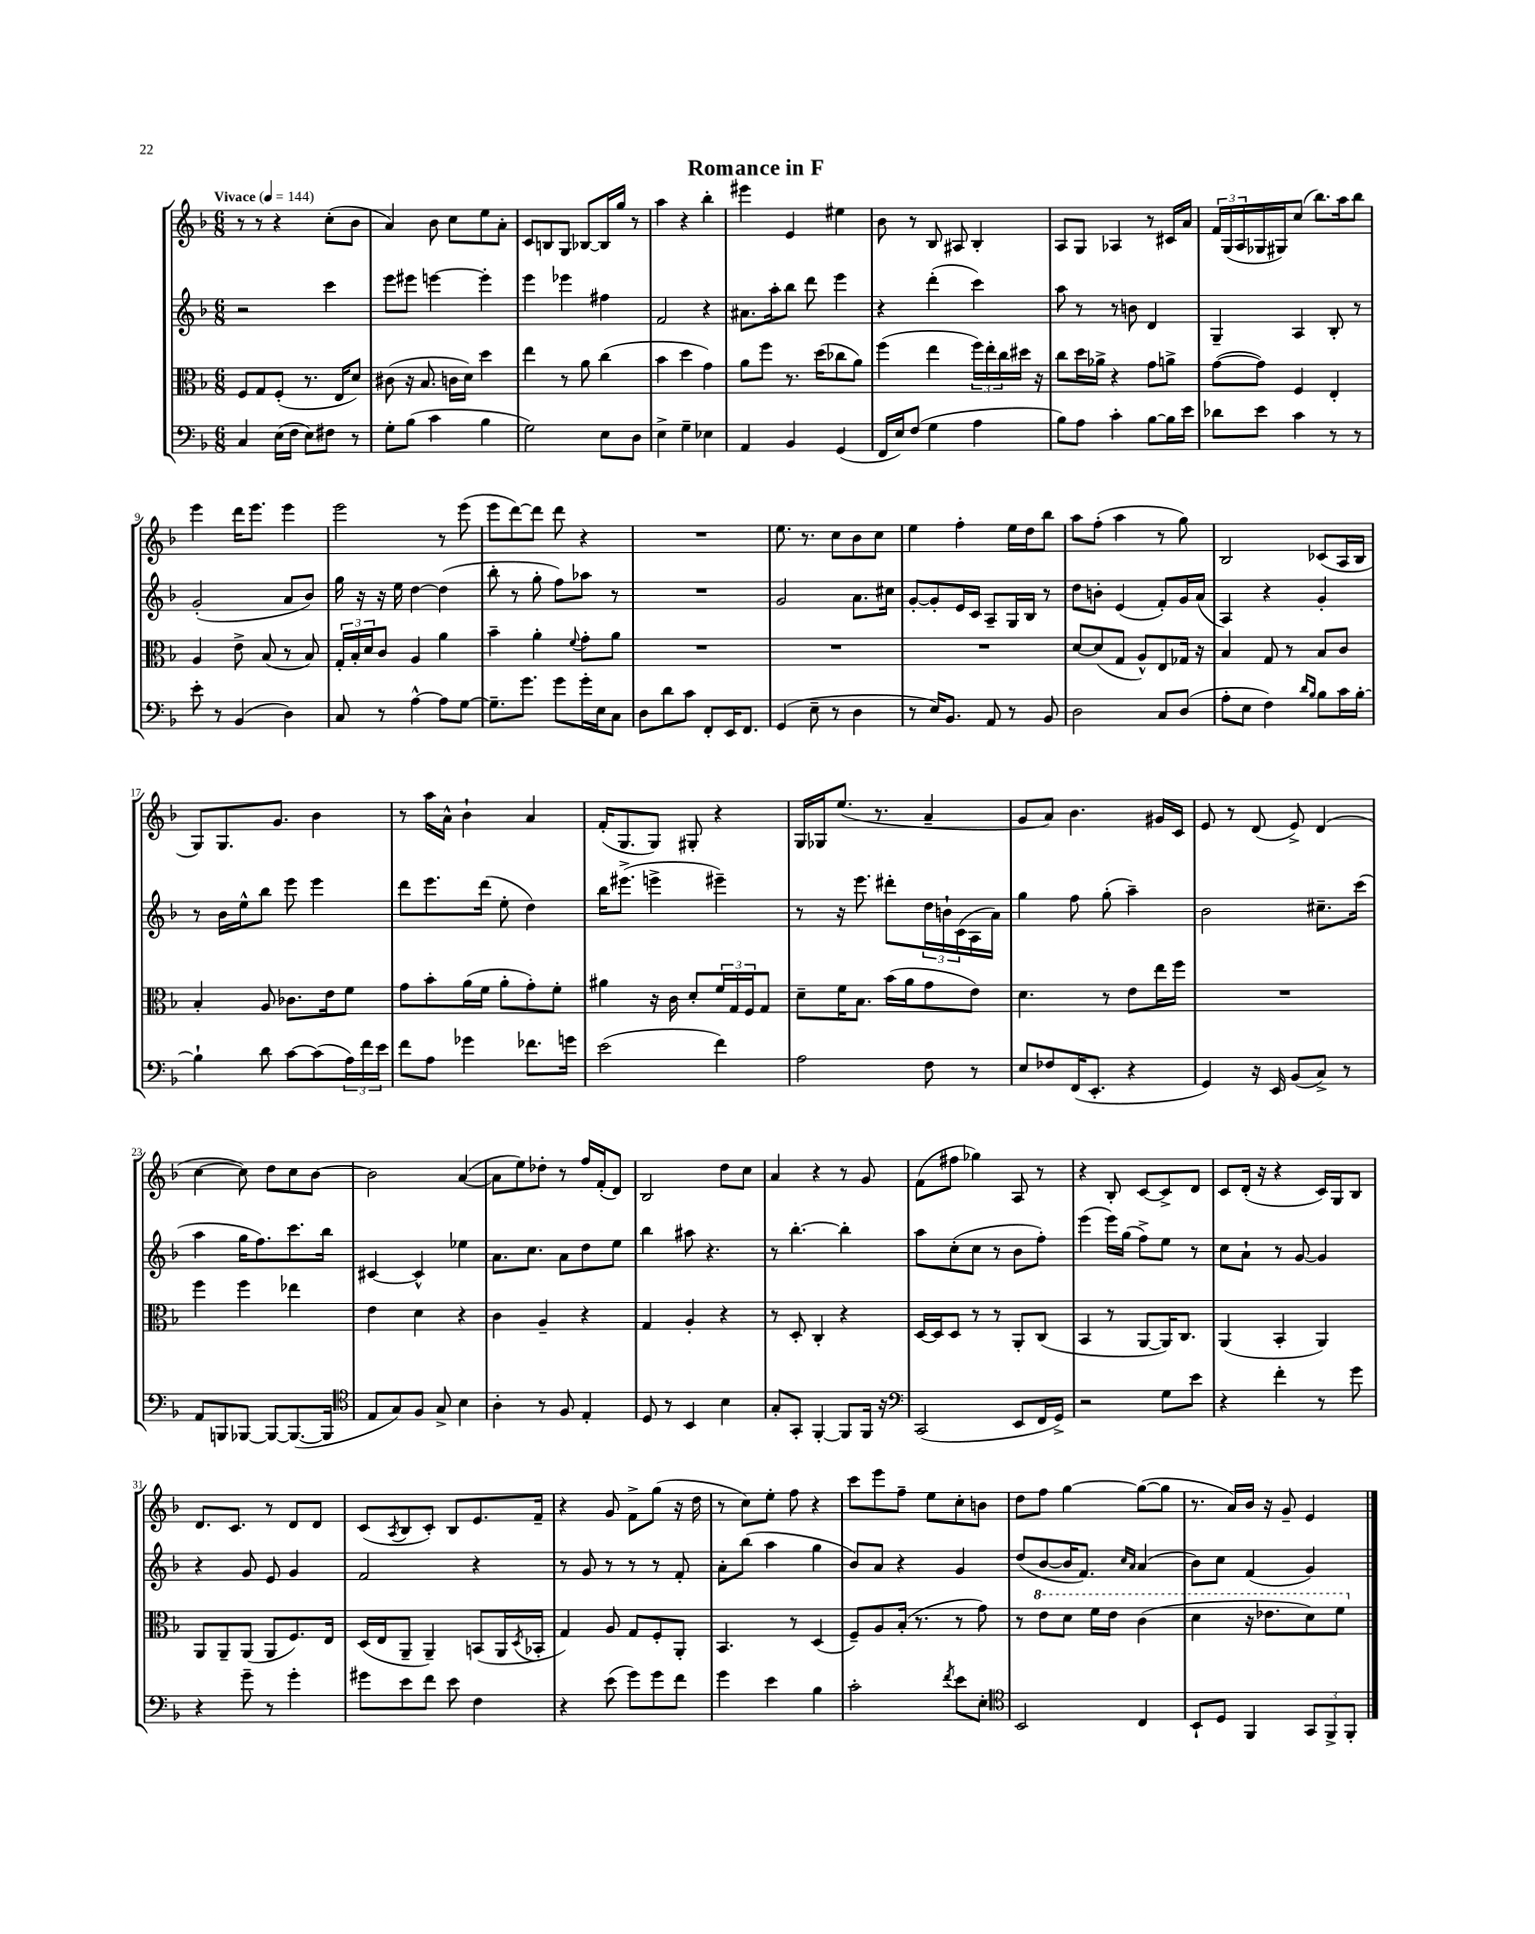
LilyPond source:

\header { title = "Romance in F" }
<<
\new StaffGroup <<
\new Staff = "s0" {
    \clef treble \key f \major \numericTimeSignature \time 6/8 \tempo "Vivace" 4 = 144
    r8 r8 r4 c''8-.( bes'8 |
    a'4) bes'8 c''8 e''8 a'8-. |
    c'8 b8 g8 bes8~ bes16 g''16 r8 |
    a''4 r4 bes''4-. |
    eis'''4 e'4 eis''4 |
    bes'8 r8 bes8 ais8 bes4-. |
    a8 g8 aes4 r8 cis'16 a'16 |
    \tuplet 3/2 { f'16 g16( a16 } ges16 gis16) c''8( bes''8.) a''16 bes''8 |
    e'''4 d'''16 e'''8. e'''4 |
    e'''2 r8 e'''8( |
    e'''8 d'''8~) d'''8 d'''8 r4 |
    R2. |
    e''8. r8. c''8 bes'8 c''8 |
    e''4 f''4-. e''16 d''16 bes''8 |
    a''8 f''8-.( a''4 r8 g''8) |
    bes2 ces'8( a16 bes16 |
    g8) g8. g'8. bes'4 |
    r8 a''16 a'16-^ bes'4-! a'4 |
    f'16-.( g8. g8) gis8-. r4 |
    g16 ges16 e''8.( r8. a'4-- |
    g'8 a'8) bes'4. gis'16 c'16 |
    e'8 r8 d'8( e'8->) d'4( |
    c''4~ c''8) d''8 c''8 bes'8~ |
    bes'2 a'4~( |
    a'8 e''8) des''8-. r8 f''16 f'16-.( d'8) |
    bes2 d''8 c''8 |
    a'4 r4 r8 g'8 |
    f'8( fis''8 ges''4) a8 r8 |
    r4 bes8-. c'8~ c'8-> d'8 |
    c'8 d'16-.( r16 r4 c'16) g16 bes8 |
    d'8. c'8. r8 d'8 d'8 |
    c'8( \acciaccatura { a8 } bes8 c'8-.) bes8 e'8. f'16-- |
    r4 g'8 f'8-> g''8( r16 d''16 |
    r8 c''8) e''8-. f''8 r4 |
    c'''8 e'''8 f''8-- e''8 c''8-. b'8 |
    d''8 f''8 g''4~ g''8~( g''8 |
    r8. a'16) bes'16 r16 g'8-- e'4 \bar "|." |
}
\new Staff = "s1" {
    \clef treble \key f \major \numericTimeSignature \time 6/8
    r2 c'''4 |
    e'''8 eis'''8 e'''4~ e'''4-. |
    e'''4 ees'''4 fis''4 |
    f'2 r4 |
    ais'8. a''16-. bes''8 d'''8 e'''4 |
    r4 d'''4-.( c'''4) |
    a''8 r8 r8 b'8 d'4 |
    g4-- a4 bes8-. r8 |
    g'2-.( a'8 bes'8) |
    g''16 r16 r16 e''16 d''4~ d''4( |
    bes''8-. r8 g''8-. f''8) aes''8 r8 |
    R2. |
    g'2 a'8. cis''16 |
    g'8~-. g'8-. e'16 c'16 a8-- g16 bes16 r8 |
    d''8 b'8-. e'4( f'8-.) g'16 a'16( |
    a4) r4 g'4-. |
    r8 bes'16 e''16-^ bes''8 e'''8 e'''4 |
    d'''8 e'''8. d'''16( e''8-. d''4) |
    bes''16 eis'''8.->( e'''4-> eis'''4--) |
    r8 r16 e'''8. dis'''8-. \tuplet 3/2 { d''16 b'16-! c'16( } a16 a'16) |
    g''4 f''8 g''8-.( a''4--) |
    bes'2 cis''8.-- c'''16( |
    a''4 g''16 f''8.) c'''8. bes''16 |
    cis'4~ cis'4-^ ees''4 |
    a'8. c''8. a'8 d''8 e''8 |
    bes''4 ais''8 r4. |
    r8 bes''4.~-. bes''4-. |
    a''8 c''8-.( c''8 r8 bes'8 f''8-.) |
    e'''4( e'''16) g''16( f''8->) e''8 r8 |
    c''8 a'8-! r8 g'8~ g'4 |
    r4 g'8 e'8 g'4 |
    f'2 r4 |
    r8 g'8 r8 r8 r8 f'8-. |
    a'8-. bes''8( a''4 g''4 |
    bes'8) a'8 r4 g'4 |
    d''8( bes'8~ bes'16 f'8.) \grace { c''16 a'16 } a'4( |
    bes'8) c''8 f'4( g'4) \bar "|." |
}
\new Staff = "s2" {
    \clef alto \key f \major \numericTimeSignature \time 6/8
    f8 g8 f8-.( r8. e16 d'8) |
    cis'8( r16 bes8. c'16 d'16) d''4 |
    e''4 r8 a'8 c''4( |
    bes'4 d''4 g'4) |
    a'8 f''8 r8. d''16( ces''8 a'8) |
    f''4( e''4 \tuplet 3/2 { f''16) e''16-. c''16 } dis''16 r16 |
    c''8 d''16 aes'16-> r4 g'8 a'8-> |
    g'8~( g'8) f4 e4-. |
    a4 e'8-> bes8( r8 bes8) |
    \tuplet 3/2 { g16-. bes16-. d'16 } c'8 a4 a'4 |
    bes'4-- a'4-. \appoggiatura { f'8 } g'8-. a'8 |
    R2. |
    R2. |
    R2. |
    d'8~ d'8( g8 a8-^) e8 ges16 r16 |
    bes4 g8 r8 bes8 c'8 |
    bes4-. a8 ces'8. e'16 f'8 |
    g'8 bes'8-. a'16( f'16 a'8-. g'8-.) f'8-. |
    ais'4 r16 c'16 d'8-. \tuplet 3/2 { f'16 g16 f16 } g8 |
    d'8-- f'16 bes8. bes'16( a'16 g'8 e'8) |
    d'4. r8 e'8 e''16 f''16 |
    R2. |
    f''4 f''4 ees''4 |
    e'4 d'4 r4 |
    c'4 a4-- r4 |
    g4 a4-. r4 |
    r8 d8-. c4-. r4 |
    d16~ d16 d8 r8 r8 a,8-. c8( |
    bes,4 r8 a,8~ a,16) c8. |
    a,4( bes,4-. a,4) |
    a,8 a,8-- a,8( a,8 f8.) e16 |
    d16( e16 a,8-- a,4--) b,8( a,16 \acciaccatura { d8 } bes,16-. |
    g4) a8 g8 f8-. a,8-. |
    bes,4. r8 d4( |
    f8--) a8 bes16-.( r8. r8 g'8) |
    r8 \ottava #1 e''8 d''8 f''16 e''16 c''4( |
    d''4 r16 ees''8. d''8) f''8 \ottava #0 \bar "|." |
}
\new Staff = "s3" {
    \clef bass \key f \major \numericTimeSignature \time 6/8
    c4 e16( f16 e8) fis8 r8 |
    g8-. bes8( c'4 bes4 |
    g2) e8 d8 |
    e4-> g4-- ees4 |
    a,4 bes,4 g,4( |
    f,16 e16) f8( g4 a4 |
    bes8) a8 c'4-. bes8~ bes16 e'16 |
    des'8 e'8 c'4 r8 r8 |
    e'8-. r8 bes,4( d4) |
    c8 r8 a4~-^ a8 g8~ |
    g8.-- g'8. g'8 g'16-. e16 c8 |
    d8 d'8 c'8 f,8-. e,16 f,8. |
    g,4( e8-- r8 d4 |
    r8 e16) bes,8. a,8 r8 bes,8 |
    d2 c8 d8( |
    a8-. e8 f4) \grace { d'16 bes16 } bes8 c'16 bes16~-. |
    bes4-! d'8 c'8~ c'8( \tuplet 3/2 { a16) f'16 e'16 } |
    f'8 a8 ges'4 fes'8. g'16 |
    e'2( f'4) |
    a2 f8 r8 |
    e8 fes8 f,16( e,8.-. r4 |
    g,4) r16 e,16 bes,8( c8->) r8 |
    a,8 b,,8 bes,,8~ bes,,8~ bes,,8.~( bes,,16 |
    \clef tenor e8 g8) f8 g8-> bes4 |
    a4-. r8 f8 e4-. |
    d8 r8 bes,4 bes4 |
    g8-. g,8-. f,4~-. f,8 f,16 r16 |
    \clef bass c,2( e,8 f,16 g,16->) |
    r2 g8 e'8 |
    r4 f'4-. r8 g'8 |
    r4 g'8-- r8 g'4-. |
    gis'8 e'8 f'8 e'8 f4 |
    r4 e'8( g'8) g'8 f'8 |
    g'4 e'4 bes4 |
    c'2-. \acciaccatura { f'8 } e'8 e8-. |
    \clef tenor bes,2 c4 |
    bes,8-! d8 f,4 \tuplet 3/2 { g,8 f,8-> f,8-. } \bar "|." |
}
>>
>>
